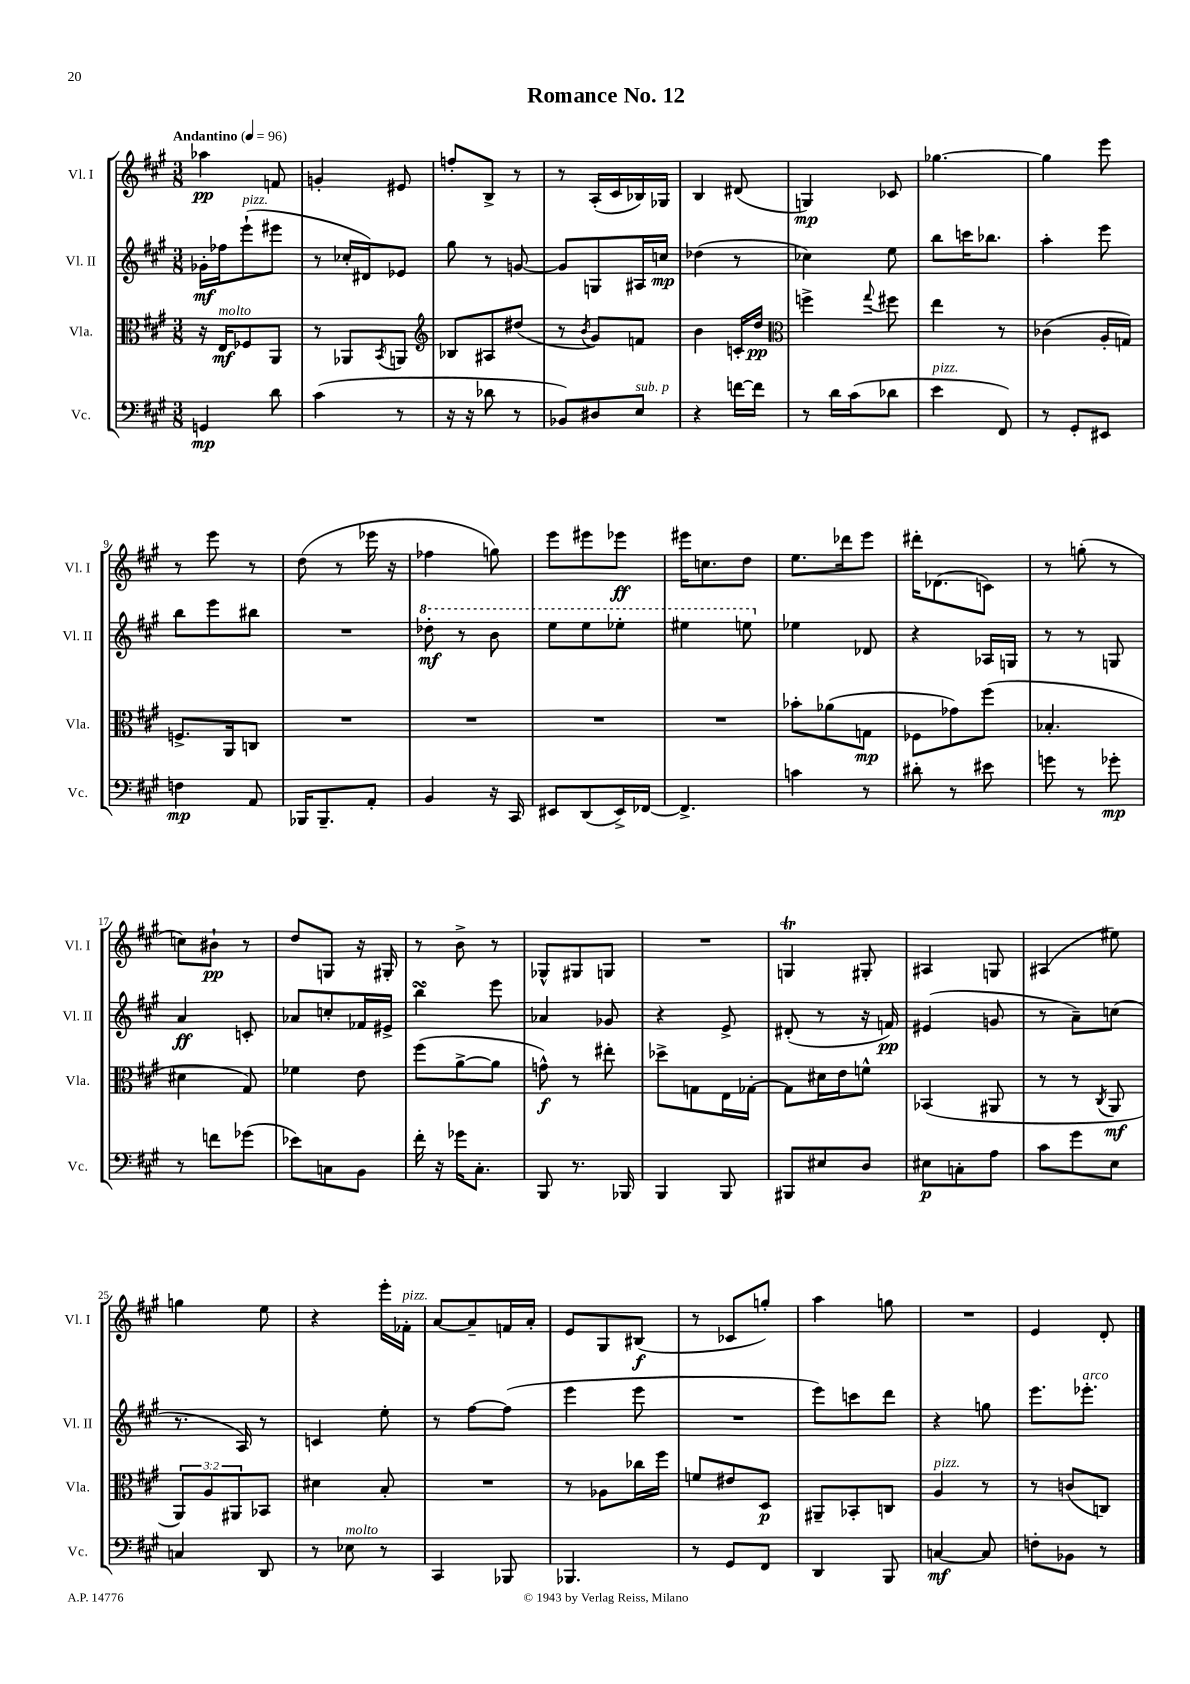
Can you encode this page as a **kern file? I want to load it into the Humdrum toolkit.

**kern	**kern	**kern	**kern
*staff4	*staff3	*staff2	*staff1
*clefF4	*clefC3	*clefG2	*clefG2
*k[f#c#g#]	*k[f#c#g#]	*k[f#c#g#]	*k[f#c#g#]
*M3/8	*M3/8	*M3/8	*M3/8
*MM96	*MM96	*MM96	*MM96
4GG	16r	16g-'	4aa-
.	16E	16ff-	.
.	8F-	(8eee`	.
8d	8AA	8eee#	8f
=	=	=	=
(4c#	8r	8r	4g'
.	8AA-	16cc-'	.
.	.	16d#)	.
.	8qBB	.	.
8r	8AA	8e-	8e#
=	=	=	=
*	*clefG2	*	*
16r	8B-	8gg#	8ff'
16r	.	.	.
8d-	8A#	8r	8B^
8r	(8dd#	[8g	8r
=	=	=	=
8BB-)	8r	8g]	8r
.	8qb	.	.
8D#	8g#)	8G	(16A'
.	.	.	16c#
8E	8f	16A#	16B-)
.	.	16cc	16G-
=	=	=	=
4r	4b	(4dd-	4B
[16f	16c'	8r	(8d#
16f]	16dd	.	.
=	=	=	=
*	*clefC3	*	*
8r	4ff^	4cc-)	4G)
16d	.	.	.
(16c#	.	.	.
.	8qqgg#	.	.
8d-	8ff#	8ee	8c-
=	=	=	=
4e	4ee	8bb	[4.gg-
.	.	16ccc	.
.	.	8.bb-	.
8FF#)	8r	.	.
=	=	=	=
8r	(4c-	4aa'	4gg-]
8GG#'	.	.	.
8EE#	16A'	8eee	8eee
.	16G)	.	.
=	=	=	=
4F	8.F^	8bb	8r
.	.	8eee	8eee
.	16AA	.	.
8AA	8C	8bb#	8r
=	=	=	=
16BBB-	4.r	4.r	(8dd
8.BBB-~	.	.	.
.	.	.	8r
8AA'	.	.	16eee-
.	.	.	16r
=	=	=	=
4BB	4.r	8ddd-'	4ff-
.	.	8r	.
16r	.	8bb	8gg)
16CC#	.	.	.
=	=	=	=
8EE#	4.r	8eee	8eee
(8DD	.	8eee	8eee#
16EE#^)	.	8eee-'	8eee-
[16FF-	.	.	.
=	=	=	=
4.FF-^]	4.r	4eee#	16eee#
.	.	.	8.cc
.	.	8eee	8dd
=	=	=	=
4c	8b-'	4ee-	8.ee
.	(8a-	.	.
.	.	.	16ddd-
8r	8G	8d-	8eee
=	=	=	=
8d#'	8F-	4r	16ddd#'
.	.	.	(8.d-
8r	8g-)	.	.
8e#	(8ff#	16A-	8c)
.	.	16G	.
=	=	=	=
8g	4.B-'	8r	8r
8r	.	8r	(8gg'
8g-'	.	8G	8r
=	=	=	=
8r	4d#	4a	8cc)
8f	.	.	8b#`
(8g-	8G#)	8c'	8r
=	=	=	=
8e-)	4f-	8a-	8dd
8C	.	8cc'	8G
8BB	8e	16f-	16r
.	.	16e#^	16G#'
=	=	=	=
16f#'	(8ff#	4bb	8r
16r	.	.	.
16g-	[8a^	.	8b^
8.C#'	.	.	.
.	8a]	8eee	8r
=	=	=	=
8BBB	8g^^)	4a-	8G-^^
8.r	8r	.	8G#
.	8ee#'	8g-	8G
16BBB-	.	.	.
=	=	=	=
4BBB	8dd-^	4r	4.r
.	8G	.	.
8BBB	16E	8e^	.
.	[16G-'	.	.
=	=	=	=
8BBB#	8G-]	(8d#'	4G
8E#	16d#	8r	.
.	16e	.	.
8D	8f^^	16r	8G#'
.	.	16f)	.
=	=	=	=
8E#	(4BB-	(4e#	4A#
8C'	.	.	.
8A	8AA#	8g	8G
=	=	=	=
8c#	8r	8r	(4A#
8g#	8r	8a~)	.
.	8qC#	.	.
8E	8AA	(8cc	8ee#)
=	=	=	=
4C	12AA)	8.r	4gg
.	12A	.	.
.	12AA#	.	.
.	.	16A)	.
8DD	8BB-	8r	8ee
=	=	=	=
8r	4d#	4c	4r
8E-	.	.	.
8r	8B'	8ee'	16eee'
.	.	.	16f-'
=	=	=	=
4CC#	4.r	8r	[8a
.	.	[8ff#	8a~]
8BBB-	.	(8ff#]	16f
.	.	.	16a'
=	=	=	=
4.BBB-	8r	4eee	8e
.	8A-	.	8G#
.	16cc-	8eee	(8B#
.	16ff#	.	.
=	=	=	=
8r	8f	4.r	8r
8GG#	8e#	.	8c-
8FF#	8D	.	8gg')
=	=	=	=
4DD	8AA#~	8eee)	4aa
.	8BB-'	8ccc	.
8BBB	8C	8ddd	8gg
=	=	=	=
[4C	4A	4r	4.r
8C]	8r	8gg	.
=	=	=	=
8F'	8r	8.eee	4e
8BB-	(8c	.	.
.	.	8.eee-'	.
8r	8C)	.	8d'
==	==	==	==
*-	*-	*-	*-
